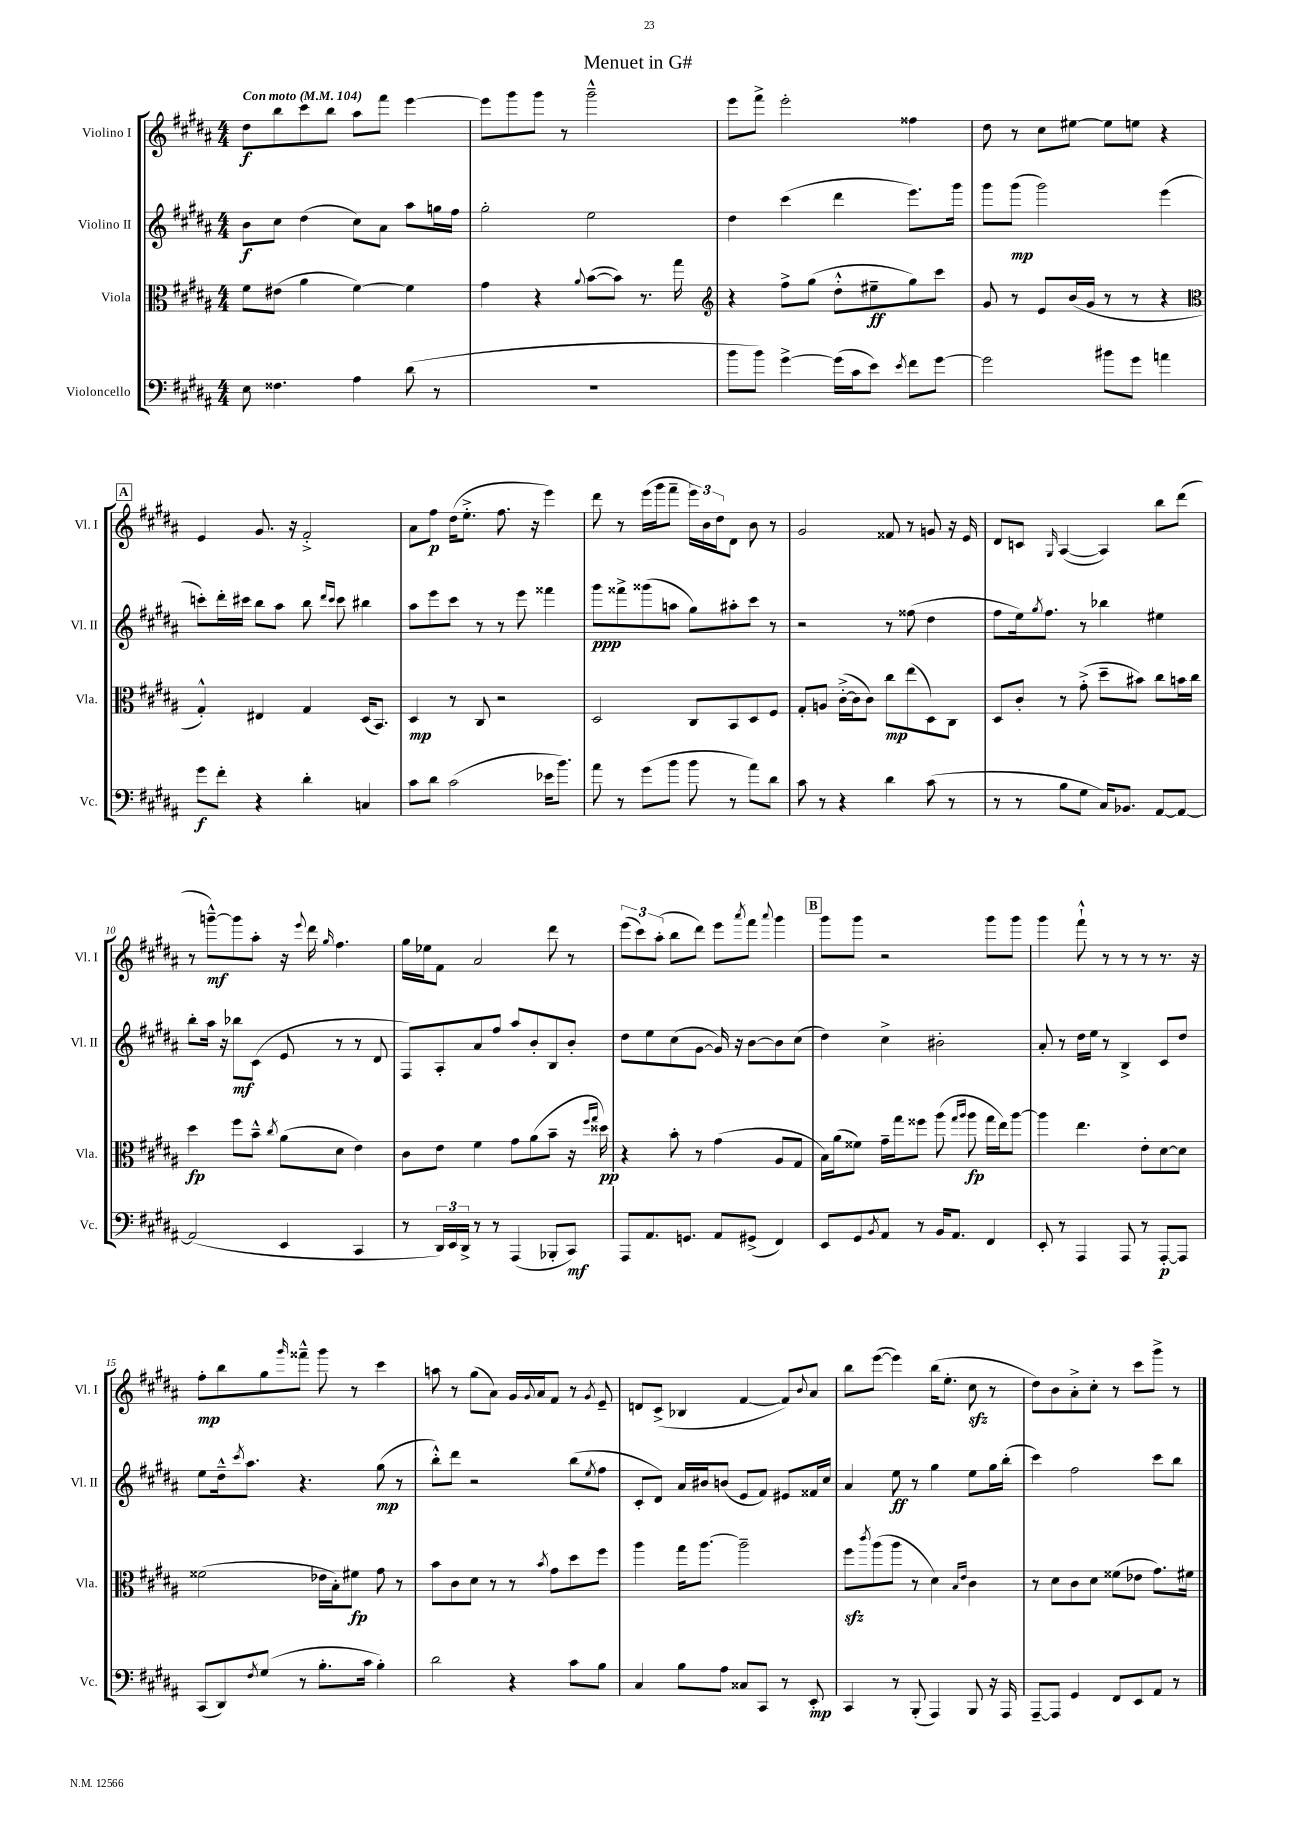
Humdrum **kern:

**kern	**dynam	**kern	**dynam	**kern	**dynam	**kern	**dynam
*part4	*part4	*part3	*part3	*part2	*part2	*part1	*part1
*staff4	*staff4	*staff3	*staff3	*staff2	*staff2	*staff1	*staff1
*I"Violoncello	*	*I"Viola	*	*I"Violino II	*	*I"Violino I	*
*I'Vc.	*	*I'Vla.	*	*I'Vl. II	*	*I'Vl. I	*
*clefF4	*	*clefC3	*	*clefG2	*	*clefG2	*
*k[f#c#g#d#a#]	*	*k[f#c#g#d#a#]	*	*k[f#c#g#d#a#]	*	*k[f#c#g#d#a#]	*
*M4/4	*	*M4/4	*	*M4/4	*	*M4/4	*
*MM104	*	*MM104	*	*MM104	*	*MM104	*
=1	=1	=1	=1	=1	=1	=1	=1
!	!	!	!	!	!	!LO:TX:a:B:t=Con moto	!
8E\	.	8f#\L	.	8b\L	f	8dd#\L	f
4.F##X\	.	(8e#X\J	.	8cc#\J	.	8bb\	.
.	.	4a#\	.	(4dd#\	.	8ccc#\	.
.	.	.	.	.	.	8bb\J	.
4A#\	.	[4f#\)	.	8cc#\L)	.	8aa#\L	.
.	.	.	.	8a#\J	.	8fff#\J	.
(8d#\	.	4f#\]	.	8aa#\L	.	[4eee\	.
8r	.	.	.	16ggn\L	.	.	.
.	.	.	.	16ff#\JJ	.	.	.
=2	=2	=2	=2	=2	=2	=2	=2
1r	.	4g#\	.	2gg#'\	.	8eee\L]	.
.	.	.	.	.	.	8ggg#\	.
.	.	4r	.	.	.	8ggg#\J	.
.	.	.	.	.	.	8r	.
.	.	8qqa#/	.	.	.	.	.
.	.	([8b\L	.	2ee\	.	2ggg#~^^\	.
.	.	8b\J])	.	.	.	.	.
.	.	8.r	.	.	.	.	.
.	.	16gg#\	.	.	.	.	.
=3	=3	=3	=3	=3	=3	=3	=3
*	*	*clefG2	*	*	*	*	*
8b\L	.	4r	.	4dd#\	.	8eee\L	.
8b\J)	.	.	.	.	.	8fff#^\J	.
[4g#^\	.	8ff#^\L	.	(4ccc#\	.	2eee'\	.
.	.	(8gg#\J	.	.	.	.	.
(16g#\LL]	.	8dd#'^^\L	.	4ddd#\	.	.	.
16c#\J	.	.	.	.	.	.	.
8e\J)	.	8ee#X~\	ff	.	.	.	.
8qe/	.	.	.	.	.	.	.
8f#\L	.	8gg#\)	.	8.eee\L)	.	4ff##X\	.
[8g#\J	.	8ccc#\J	.	.	.	.	.
.	.	.	.	16ggg#\Jk	.	.	.
=4	=4	=4	=4	=4	=4	=4	=4
2g#\]	.	8g#/	.	8ggg#\L	.	8dd#\	.
.	.	8r	.	(8ggg#\J	mp	8r	.
.	.	8e/L	.	2ggg#\)	.	8cc#\L	.
.	.	(16b/L	.	.	.	[8ee#X\J	.
.	.	16g#/JJ	.	.	.	.	.
8b#X\L	.	8r	.	.	.	8ee#\L]	.
8g#\J	.	8r	.	.	.	8een\J	.
4an\	.	4r	.	(4eee\	.	4r	.
!!LO:LB:g=z
!!LO:REH:place=s1:t=A
=5	=5	=5	=5	=5	=5	=5	=5
*	*	*clefC3	*	*	*	*	*
8g#\L	f	4G#'^^/)	.	8cccn'\L)	.	4e/	.
8f#'\J	.	.	.	16ddd#'\L	.	.	.
.	.	.	.	16ccc#X\JJ	.	.	.
4r	.	4E#X/	.	8bb\L	.	8.g#/	.
.	.	.	.	8aa#\J	.	.	.
.	.	.	.	.	.	16r	.
4d#'\	.	4G#/	.	8bb\	.	2f#'^/	.
.	.	.	.	16qqddd#/LL	.	.	.
.	.	.	.	16qqccc#/JJ	.	.	.
.	.	.	.	8ccc#\	.	.	.
4Cn/	.	(16D#/KL	.	4bb#X\	.	.	.
.	.	8.BB/J)	.	.	.	.	.
=6	=6	=6	=6	=6	=6	=6	=6
8c#\L	.	4D#/	mp	8aa#\L	.	8a#\L	.
8d#\J	.	.	.	8eee\	.	8ff#\J	p
(2c#\	.	8r	.	8ccc#\J	.	(16dd#\KL	.
.	.	.	.	.	.	8.ee'^\J	.
.	.	8C#/	.	8r	.	.	.
.	.	2r	.	8r	.	8.ff#\	.
.	.	.	.	8eee\	.	.	.
.	.	.	.	.	.	16r	.
16e-X\KL	.	.	.	4fff##X\	.	4eee\)	.
8.b\J)	.	.	.	.	.	.	.
=7	=7	=7	=7	=7	=7	=7	=7
8a#\	.	2D#/	.	8ggg#\L	ppp	8ddd#\	.
8r	.	.	.	8fff##X^\	.	8r	.
(8g#\L	.	.	.	(8ggg##X\	.	(16eee\LL	.
.	.	.	.	.	.	16ggg#\J	.
8b\J	.	.	.	8aan\J	.	8fff#~\J	.
8b\	.	8C#/L	.	8gg#\L)	.	24eee\LL)	.
.	.	.	.	.	.	24b\	.
.	.	.	.	.	.	24dd#\J	.
8r	.	8BB/	.	8aa#X'\	.	8d#\J	.
8a#\L)	.	8D#/	.	8ccc#\J	.	8b\	.
8d#\J	.	8F#/J	.	8r	.	8r	.
=8	=8	=8	=8	=8	=8	=8	=8
8c#\	.	8G#'/L	.	2r	.	2g#/	.
8r	.	8An/J	.	.	.	.	.
4r	.	([16c#'^\LL	.	.	.	.	.
.	.	16c#\J]	.	.	.	.	.
.	.	8c#\J)	.	.	.	.	.
4d#\	.	8cc#\L	mp	8r	.	8f##X/	.
.	.	(8ee\	.	(8ff##X\	.	8r	.
(8c#\	.	8D#\)	.	4dd#\	.	8gn/	.
8r	.	8C#\J	.	.	.	16r	.
.	.	.	.	.	.	16e/	.
=9	=9	=9	=9	=9	=9	=9	=9
8r	.	8D#/L	.	8ff#\L	.	8d#/L	.
8r	.	8c#'/J	.	16ee\k)	.	8cn/J	.
.	.	.	.	8qgg#/	.	.	.
.	.	.	.	8.ff#\J	.	.	.
.	.	.	.	.	.	16qqG#/	.
8B\L	.	8r	.	.	.	([4A#/	.
8G#\J	.	(8g#'^\	.	8r	.	.	.
16C#/KL)	.	8dd#~\L	.	4bb-X\	.	4A#/])	.
8.BB-X/J	.	.	.	.	.	.	.
.	.	8b#X\J)	.	.	.	.	.
[8AA#/L	.	8cc#\L	.	4ee#X\	.	8bb\L	.
8AA#/J_	.	16bn\L	.	.	.	(8ddd#\J	.
.	.	16cc#\JJ	.	.	.	.	.
!!LO:LB:g=z
=10	=10	=10	=10	=10	=10	=10	=10
(2AA#/]	.	4dd#\	fp	8bb'\L	.	8r	.
.	.	.	.	16aa#\Jk	.	[8gggn~^^\L)	mf
.	.	.	.	16r	.	.	.
.	.	8ff#\L	.	8bb-X\L	mf	8ggg\]	.
.	.	8b~^^\J	.	(8c#\J	.	8aa#'\J	.
.	.	8qcc#/	.	.	.	.	.
4EE/	.	(8a#\L	.	8e/	.	16r	.
.	.	.	.	.	.	8qqeee/	.
.	.	.	.	.	.	16ddd#\	.
.	.	.	.	.	.	16qqgg#/	.
.	.	8d#\J	.	8r	.	4.ff#\	.
4CC#/	.	4e\)	.	8r	.	.	.
.	.	.	.	8d#/	.	.	.
=11	=11	=11	=11	=11	=11	=11	=11
8r	.	8c#\L	.	8F#/L)	.	16gg#\LL	.
.	.	.	.	.	.	16ee-X\J	.
24DD#/LL)	.	8e\J	.	8A#'/	.	8f#\J	.
24EE/	.	.	.	.	.	.	.
24DD#^/JJ	.	.	.	.	.	.	.
8r	.	4f#\	.	8a#/	.	2a#/	.
8r	.	.	.	8ff#/J	.	.	.
(4AAA#/	.	8g#\L	.	8aa#/L	.	.	.
.	.	(8a#\	.	8b'/	.	.	.
8BBB-X'/L	.	8b~\J	.	8B/	.	8ddd#\	.
8CC#/J)	mf	16r	.	8b'/J	.	8r	.
.	.	16qqff#/LL	.	.	.	.	.
.	.	16qqgg#/JJ	.	.	.	.	.
.	.	16dd##X\)	pp	.	.	.	.
=12	=12	=12	=12	=12	=12	=12	=12
8AAA#/L	.	4r	.	8dd#\L	.	(12eee\L	.
.	.	.	.	.	.	12ccc#\)	.
8.AA#/	.	.	.	8ee\	.	.	.
.	.	.	.	.	.	(12aa#'\J	.
.	.	8b'\	.	(8cc#\	.	8bb\L	.
8.GGn/J	.	.	.	.	.	.	.
.	.	8r	.	[8g#\J	.	8ddd#\J)	.
8AA#/L	.	(4g#\	.	16g#/])	.	8eee\L	.
.	.	.	.	16r	.	.	.
.	.	.	.	.	.	8qaaa#/	.
(8GG#X^/J	.	.	.	[8b\L	.	8fff#\J	.
.	.	.	.	.	.	8qqaaa#/	.
4FF#/)	.	8A#/L	.	8b\]	.	4ggg#\	.
.	.	8G#/J	.	(8cc#\J	.	.	.
!!LO:REH:place=s1:t=B
=13	=13	=13	=13	=13	=13	=13	=13
8EE/L	.	16B\LL)	.	4dd#\)	.	8ggg#\L	.
.	.	(16a#\J	.	.	.	.	.
8GG#/	.	8f##X\J)	.	.	.	8ggg#\J	.
8qBB/	.	.	.	.	.	.	.
8AA#/J	.	16g#~\LL	.	4cc#^\	.	2r	.
.	.	16gg#\J	.	.	.	.	.
8r	.	8ff##X\J	.	.	.	.	.
16BB/KL	.	(8aa#\	.	2b#X'\	.	.	.
8.AA#/J	.	.	.	.	.	.	.
.	.	16qqgg#/LL	.	.	.	.	.
.	.	16qqaa#/JJ	.	.	.	.	.
.	.	8aa#\	fp	.	.	.	.
4FF#/	.	16gg#\LL	.	.	.	8ggg#\L	.
.	.	16ee\J)	.	.	.	.	.
.	.	[8aa#\J	.	.	.	8ggg#\J	.
=14	=14	=14	=14	=14	=14	=14	=14
8EE'/	.	4aa#\]	.	8a#'/	.	4ggg#\	.
8r	.	.	.	8r	.	.	.
4AAA#/	.	4.ee\	.	16dd#\LL	.	8fff#`^^\	.
.	.	.	.	16ee\JJ	.	.	.
.	.	.	.	8r	.	8r	.
8AAA#/	.	.	.	4B^/	.	8r	.
8r	.	8e'\L	.	.	.	8r	.
[8AAA#'/L	p	[8d#\	.	8c#/L	.	8.r	.
8AAA#/J]	.	8d#\J]	.	8dd#/J	.	.	.
.	.	.	.	.	.	16r	.
!!LO:LB:g=z
=15	=15	=15	=15	=15	=15	=15	=15
(8CC#/L	.	(2f##X\	.	8ee\L	.	8ff#'\L	mp
8DD#/)	.	.	.	16dd#~^^\k	.	8bb\	.
.	.	.	.	8qccc#/	.	.	.
.	.	.	.	8.aa#\J	.	.	.
8qF#/	.	.	.	.	.	.	.
(8G#/J	.	.	.	.	.	8gg#\	.
.	.	.	.	.	.	16qqggg#/	.
8r	.	.	.	4.r	.	8fff##X~^^\J	.
8.B'\L	.	16e-X\LL	.	.	.	8ggg#\	.
.	.	16B'\J)	.	.	.	.	.
.	.	8f#X\J	fp	.	.	8r	.
16c#\Jk	.	.	.	.	.	.	.
4B'\)	.	8g#\	.	(8gg#\	mp	4ccc#\	.
.	.	8r	.	8r	.	.	.
=16	=16	=16	=16	=16	=16	=16	=16
2d#\	.	8b\L	.	8bb'^^\L)	.	8aan\	.
.	.	8c#\	.	8ddd#\J	.	8r	.
.	.	8d#\J	.	2r	.	(8gg#\L	.
.	.	8r	.	.	.	8a#\J)	.
4r	.	8r	.	.	.	16g#/LL	.
.	.	.	.	.	.	8qqg#/	.
.	.	.	.	.	.	16a#/J	.
.	.	8qb/	.	.	.	.	.
.	.	8g#\L	.	.	.	8f#/J	.
8c#\L	.	8dd#\	.	(8bb\L	.	8r	.
.	.	.	.	8qee/	.	8qg#/	.
8B\J	.	8ff#\J	.	8ff#\J	.	8e~/	.
=17	=17	=17	=17	=17	=17	=17	=17
4C#/	.	4aa#\	.	8c#'/L	.	8dn/L	.
.	.	.	.	8d#/J)	.	(8c#^/J	.
8B\L	.	16gg#\KL	.	16a#/LL	.	4B-X/	.
.	.	[8.aa#\J	.	16b#X/J	.	.	.
8A#\J	.	.	.	(8bn/J	.	.	.
8C##X/L	.	2aa#~\]	.	8e/L	.	[4f#/	.
8CC#/J	.	.	.	8f#/J)	.	.	.
8r	.	.	.	8e#X/L	.	8f#/L])	.
.	.	.	.	.	.	8qqb/	.
8EE'/	mp	.	.	16f##X/L	.	8a#/J	.
.	.	.	.	16cc#/JJ	.	.	.
=18	=18	=18	=18	=18	=18	=18	=18
4CC#/	.	8ff#zz\L	.	4a#/	.	8bb\L	.
.	.	8qccc#/	.	.	.	.	.
.	.	(8aa#\	.	.	.	([8eee\J	.
8r	.	8aa#\J	.	8ee\	ff	4eee\])	.
(8BBB'/	.	8r	.	8r	.	.	.
4AAA#/)	.	4d#\)	.	4gg#\	.	(16bb\KL	.
.	.	.	.	.	.	8.ee'\J	.
.	.	16qqB/LL	.	.	.	.	.
.	.	16qqe/JJ	.	.	.	.	.
8BBB/	.	4c#\	.	8ee\L	.	8cc#zz\	.
16r	.	.	.	16gg#\L	.	8r	.
16AAA#/	.	.	.	(16bb'\JJ	.	.	.
=19	=19	=19	=19	=19	=19	=19	=19
[8AAA#~/L	.	8r	.	4ccc#\)	.	8dd#\L)	.
8AAA#/J]	.	8d#\L	.	.	.	8b\	.
4GG#/	.	8c#\	.	2ff#\	.	8a#'^\	.
.	.	8d#\J	.	.	.	8cc#'\J	.
8FF#/L	.	(8f##X\L	.	.	.	8r	.
8EE/	.	8e-X\J	.	.	.	8ccc#\L	.
8AA#/J	.	8.g#\L)	.	8ccc#\L	.	8ggg#^\J	.
8r	.	.	.	8bb\J	.	8r	.
.	.	16f#X\Jk	.	.	.	.	.
==	==	==	==	==	==	==	==
*-	*-	*-	*-	*-	*-	*-	*-
